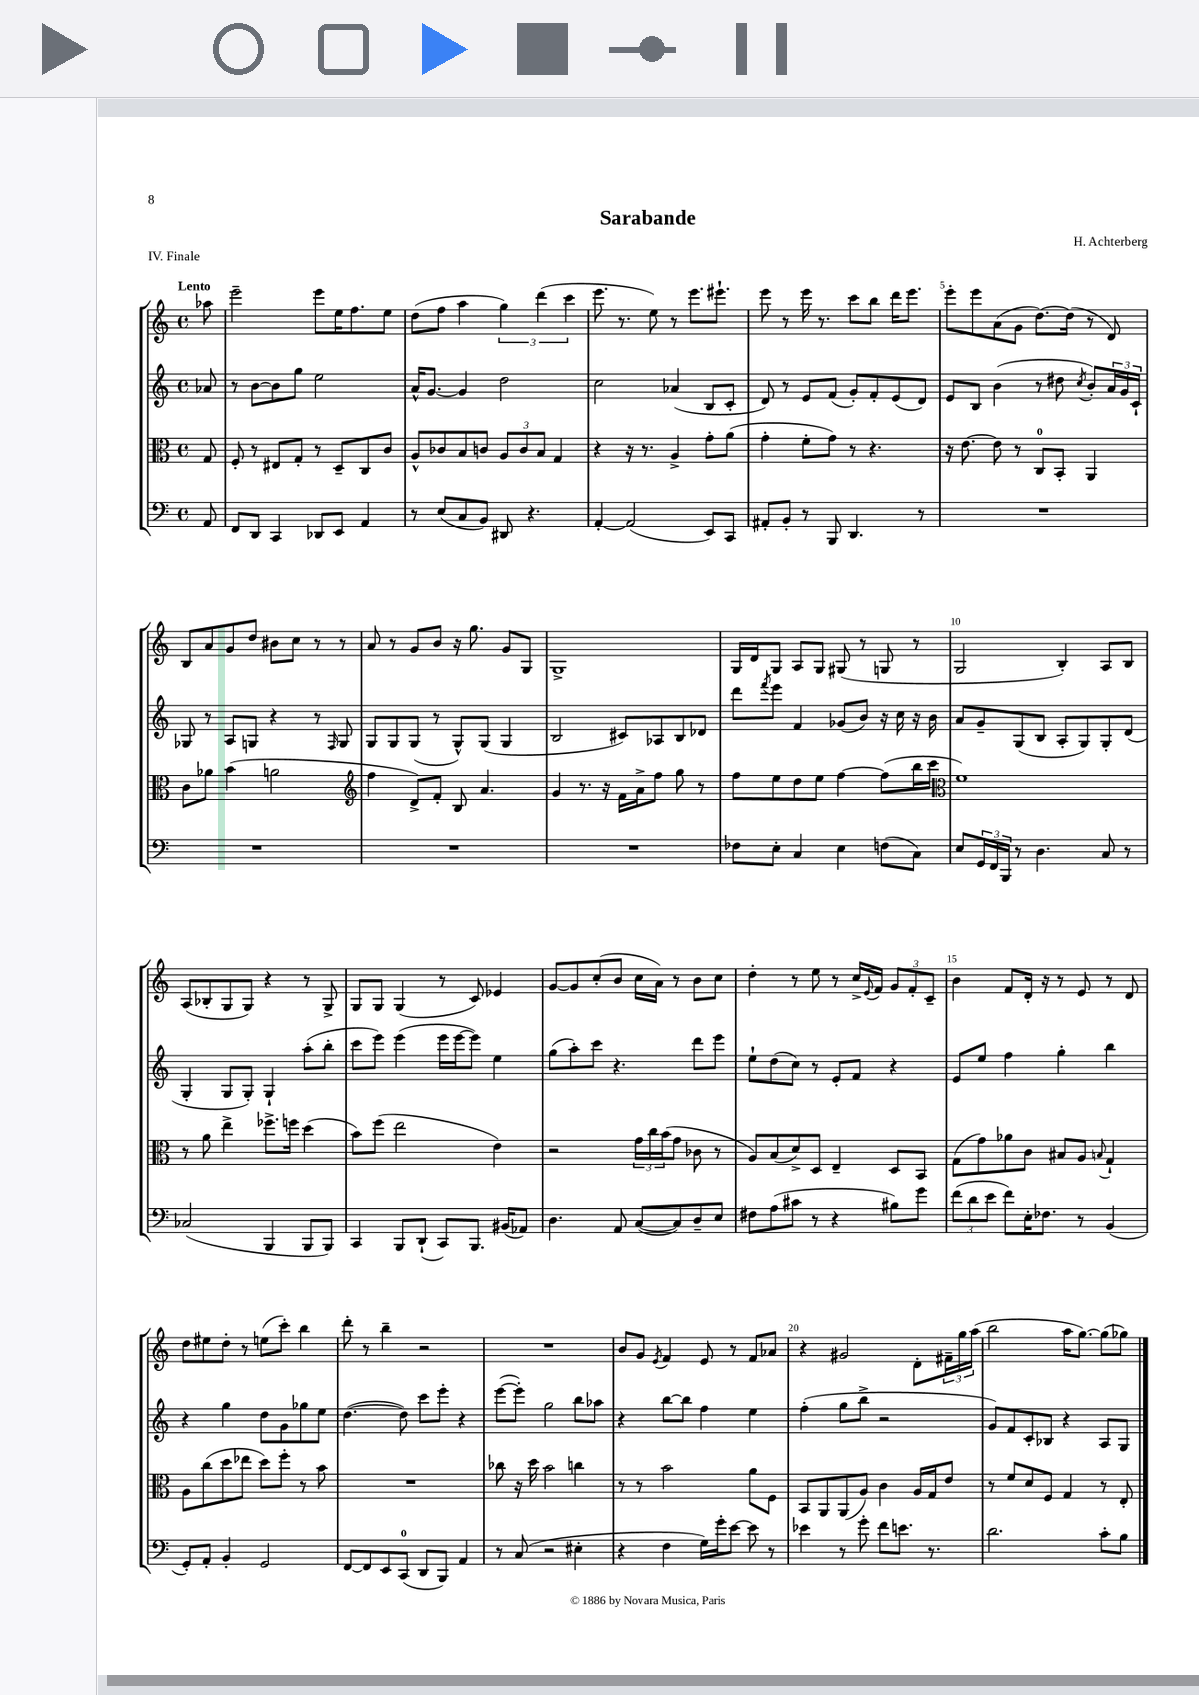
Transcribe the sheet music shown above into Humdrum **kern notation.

**kern	**kern	**kern	**kern
*part4	*part3	*part2	*part1
*staff4	*staff3	*staff2	*staff1
*clefF4	*clefC3	*clefG2	*clefG2
*k[]	*k[]	*k[]	*k[]
*M4/4	*M4/4	*M4/4	*M4/4
*met(c)	*met(c)	*met(c)	*met(c)
=	=	=	=
!	!	!	!LO:TX:a:B:t=Lento
8AA/	8G/	8a-X/	8aa-X\
=1	=1	=1	=1
8FF/L	8F'/	8r	2eee~\
8DD/J	8r	[8b\L	.
4CC/	8E#X/L	8b\]	.
.	8G'/J	8gg\J	.
8DD-X/L	8r	2ee\	8eee\L
8EE/J	8D~/L	.	16ee\K
.	.	.	8.ff\
4AA/	8C/	.	.
.	8c/J	.	8ee\J
=2	=2	=2	=2
8r	8A^^/L	16a^^/KL	(8dd\L
.	.	[8.g/J	.
(8E/L	8c-X/	.	8ff\J
8C/	8B/	4g/]	4aa\
8BB/J)	8cn/J	.	.
8DD#X/	12A/L	2dd\	6gg\)
.	12c/	.	.
4.r	.	.	.
.	12B/J	.	(6ddd\
.	4G/	.	.
.	.	.	6ccc\
=3	=3	=3	=3
[4AA'/	4r	2cc\	8.eee\
.	.	.	8.r
(2AA/]	16r	.	.
.	8.r	.	.
.	.	.	8ee\)
.	4A^/	(4a-X/	8r
.	.	.	8.eee\L
8EE/L)	8g'\L	8B/L	.
.	.	.	8.eee#X`\J
8CC/J	(8a\J	8c'/J	.
=4	=4	=4	=4
8AA#X'/L	4g'\	8d/)	8eee\
8BB'/J	.	8r	8r
8r	8f'\L	8e/L	16eee\
.	.	.	8.r
8BBB/	8g\J)	(8f/J	.
4.DD/	8r	8g'/L)	8ccc\L
.	4.r	8f'/	8bb\J
.	.	(8e/	16ddd\KL
.	.	.	8.eee\J
8r	.	8d/J)	.
=5	=5	=5	=5
1r	16r	8e/L	8eee'\L
.	[8.e\	.	.
.	.	8B/J	8eee\
.	8e\]	(4b\	(8a\
.	8r	.	8g\J
.	8C/L	8r	[8.dd\L)
.	8BB'/J	8dd#X\	.
.	.	.	(16dd\Jk]
.	.	8qcc/	.
.	4AA/	8b'/L)	8r
.	.	24a/L	8d/)
.	.	24g/	.
.	.	24c`/JJ	.
!!LO:LB:g=z
=6	=6	=6	=6
1r	8c\L	8G-X/	8B/L
.	8a-X\J	8r	8a/
.	(4b\	8A/L	8g/
.	.	8Gn/J	8dd/J
.	2an\	4r	8b#X\L
.	.	.	8cc\J
.	.	8r	8r
.	.	16qqF/	.
.	.	8G/	8r
=7	=7	=7	=7
*	*clefG2	*	*
1r	4ff\	8G/L	8a/
.	.	8G/	8r
.	8d^/L)	(8G/J	8g/L
.	8f'/J	8r	8b/J
.	8B/	8G^^/L)	16r
.	.	.	8.gg\
.	4.a/	(8G/J	.
.	.	4G/	8g/L
.	.	.	8G/J
=8	=8	=8	=8
1r	4g/	2B/	1G^
.	8.r	.	.
.	16r	.	.
.	16f\LL	8c#X/L)	.
.	16a^\J	.	.
.	8ff\J	8A-X/	.
.	8gg\	8B/	.
.	8r	8d-X/J	.
=9	=9	=9	=9
8F-X\L	8ff\L	8ddd\L	16G/LL
.	.	.	16d/J
.	.	8qfff/	.
8E'\J	8ee\	8eee\J	8G/J
4C/	8dd\	4f/	8A/L
.	8ee\J	.	8G/J
4E\	[4ff\	(8g-X/L	(8G#X/
.	.	8b/J)	8r
(8Fn\L	(8ff\L]	16r	8Gn/
.	.	16cc\	.
8C\J)	16bb\L	16r	8r
.	16ccc\JJ	16b\	.
=10	=10	=10	=10
*	*clefC3	*	*
8E/L	1f)	8a/L	2G/
24GG/L	.	8g~/	.
24FF/	.	.	.
24BBB/JJ	.	.	.
8r	.	(8G/	.
4.D\	.	8B/J	.
.	.	8A'/L	4B'/)
.	.	8G/)	.
8C/	.	8G'/	8A/L
8r	.	(8d/J	8B/J
!!LO:LB:g=z
=11	=11	=11	=11
(2C-X/	8r	4G'/	(8A/L
.	8a\	.	8B-X'/
.	4ee^\	8G/L	8G/
.	.	8G'/J)	8G/J)
4BBB/	8.ff-X^\L	4G`/	4r
.	16ffn\Jk	.	.
8BBB/L	(4dd\	(8aa'\L	8r
8BBB/J)	.	8bb'\J	8G^/
=12	=12	=12	=12
4CC/	8b\L)	8ccc\L	8G/L
.	(8ff\J	8eee\J)	8G/J
8BBB/L	2ee\	(4eee\	(4G/
(8DD`/J	.	.	.
8CC/L)	.	16eee\LL	8r
.	.	[16eee\J	.
8.BBB/J	.	8eee\J])	8c/)
.	4e\)	4ee\	4e-X/
(16BB#X/KL	.	.	.
8AA-X/J)	.	.	.
=13	=13	=13	=13
4.D\	2r	(8gg\L	[8g/L
.	.	8aa'\)	8g/]
.	.	8ccc\J	(8cc'/
8AA/	.	4.r	8b/J
([8C/L	24g\LL	.	16cc\LL
.	24cc\	.	.
.	.	.	16a\JJ)
.	(24b\J	.	.
8C/])	8g\J	.	8r
8D~/	8c-X\	8ddd\L	8b\L
8E/J	8r	8eee\J	8cc\J
=14	=14	=14	=14
8F#X\L	8A/L)	8ee`\L	4dd'\
(8A\	(8B/	(8dd\	.
8c#X\J	8d^/)	8cc\J)	8r
8r	8D/J	8r	8ee\
4r	4E~/	8e'/L	8r
.	.	8f/J	16cc^/LL
.	.	.	8qqe/
.	.	.	16f/JJ
8B#X\L)	8D/L	4r	12g/L
.	.	.	12f'/
8g\J	8BB/J	.	.
.	.	.	12c~/J
=15	=15	=15	=15
(12f\L	(8G\L	8e/L	4b\
12d\	.	.	.
.	8g\)	8ee/J	.
12e\J	.	.	.
8f\L)	8a-X\	4ff\	8f/L
16E'\K	8c\J	.	16d'/Jk
8.F-X\J	.	.	16r
.	8B#X/L	4gg'\	8r
8r	8A/J	.	8e/
.	8qqBn/	.	.
(4BB/	4G`/	4bb\	8r
.	.	.	8d/
!!LO:LB:g=z
=16	=16	=16	=16
8GG'/L)	8A\L	4r	8dd\L
8AA'/J	(8cc\	.	8ee#X\
4BB'/	8dd\	4gg\	8dd'\J
.	8ee-X\J	.	8r
2GG/	8dd\L)	8dd\L	(8een\L
.	8ff'\J	8g\	8ccc'\J)
.	8r	8gg-X\	4bb\
.	8b\	8ee\J	.
=17	=17	=17	=17
[8FF/L	1r	([4.dd\	8ddd'\
8FF/]	.	.	8r
8EE/	.	.	4bb~\
(8CC/J	.	8dd\])	.
8DD/L	.	8ccc\L	2r
8BBB/J)	.	8eee'\J	.
4AA/	.	4r	.
=18	=18	=18	=18
8r	8cc-X\	([8eee\L	1r
(8C/	16r	8eee'\J])	.
.	16dd\	.	.
2r	2b\	2gg\	.
4E#X'\	4ccn\	8bb\L	.
.	.	8aa-X\J	.
=19	=19	=19	=19
4r	8r	4r	8b/L
.	8r	.	8g/J
.	.	.	8qe/
4F\	2b\	[8bb\L	4f/
.	.	8bb\J]	.
16G\LL)	.	4ff\	8e/
16g'\J	.	.	.
[8e\J	.	.	8r
8e\]	8a\L	4ee\	8f/L
8r	8F\J	.	8a-X/J
=20	=20	=20	=20
4e-X\	8BB/L	(4ff'\	4r
.	8AA/	.	.
8r	(8AA/	8gg\L	2g#X/
8g'\	8A/J)	8bb^\J	.
8f\L	4c\	2r	.
8.en\J	.	.	.
.	16A/LL	.	8d'\L
8.r	16G/J	.	.
.	8e/J	.	24f#X~\L
.	.	.	24gg\
.	.	.	(24aa\JJ
=21	=21	=21	=21
2.d\	8r	8g/L)	2bb\
.	8f/L	8f/	.
.	8d/	8c'/	.
.	8F/J	8B-X/J	.
.	4G/	4r	16aa\KL
.	.	.	[8.gg\J)
8c'\L	8r	8A/L	(8gg\L]
8B\J	8E'/	8G/J	8gg-X\J)
==	==	==	==
*-	*-	*-	*-
